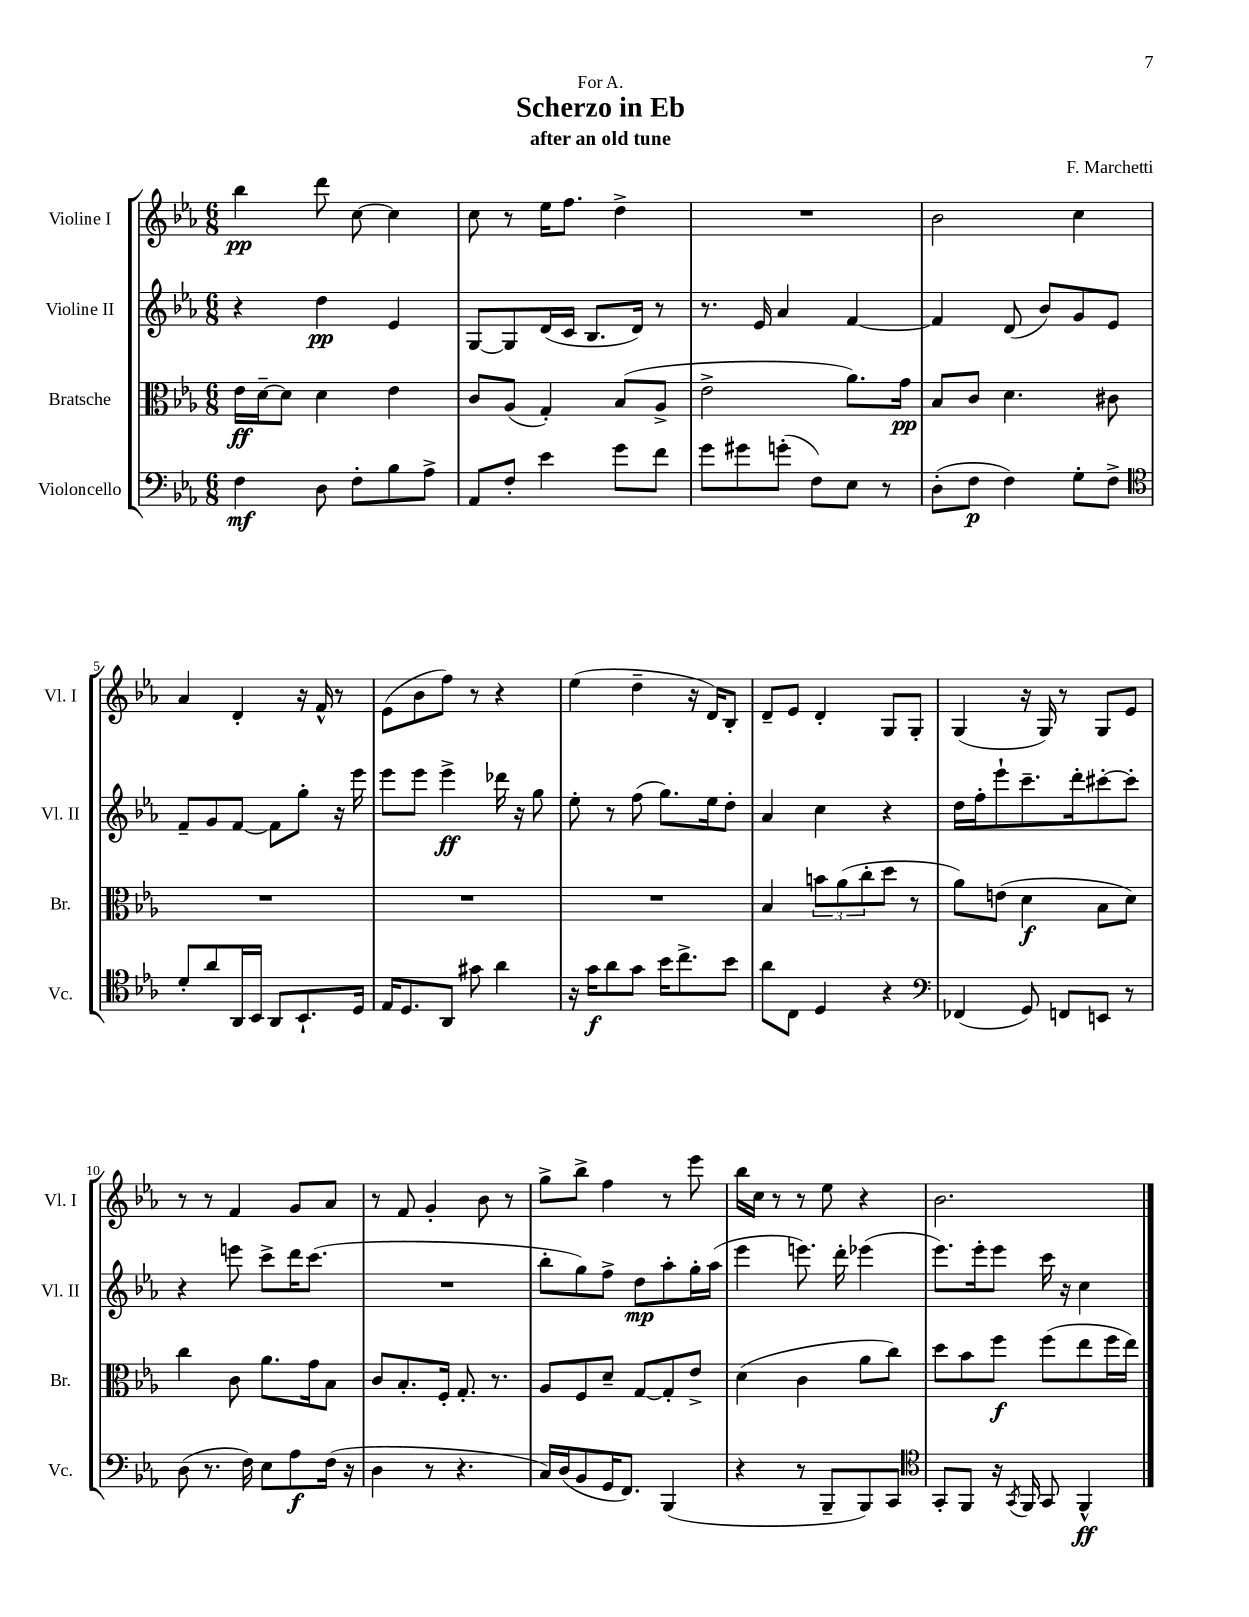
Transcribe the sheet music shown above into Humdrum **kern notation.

**kern	**dynam	**kern	**dynam	**kern	**dynam	**kern	**dynam
*part4	*part4	*part3	*part3	*part2	*part2	*part1	*part1
*staff4	*staff4	*staff3	*staff3	*staff2	*staff2	*staff1	*staff1
*I"Violoncello	*	*I"Bratsche	*	*I"Violine II	*	*I"Violine I	*
*I'Vc.	*	*I'Br.	*	*I'Vl. II	*	*I'Vl. I	*
*clefF4	*	*clefC3	*	*clefG2	*	*clefG2	*
*k[b-e-a-]	*	*k[b-e-a-]	*	*k[b-e-a-]	*	*k[b-e-a-]	*
*M6/8	*	*M6/8	*	*M6/8	*	*M6/8	*
=1	=1	=1	=1	=1	=1	=1	=1
4F\	mf	16e-\LL	ff	4r	.	4bb-\	pp
.	.	[16d~\J	.	.	.	.	.
.	.	8d\J]	.	.	.	.	.
8D\	.	4d\	.	4dd\	pp	8ddd\	.
8F'\L	.	.	.	.	.	[8cc\	.
8B-\	.	4e-\	.	4e-/	.	4cc\]	.
8A-^\J	.	.	.	.	.	.	.
=2	=2	=2	=2	=2	=2	=2	=2
8AA-/L	.	8c/L	.	[8G/L	.	8cc\	.
8F'/J	.	(8A-/J	.	8G/]	.	8r	.
4e-\	.	4G'/)	.	(16d/L	.	16ee-\KL	.
.	.	.	.	16c/JJ	.	8.ff\J	.
.	.	.	.	8.B-/L	.	.	.
8g\L	.	(8B-/L	.	.	.	4dd^\	.
.	.	.	.	16d/Jk)	.	.	.
8f\J	.	8A-^/J	.	8r	.	.	.
=3	=3	=3	=3	=3	=3	=3	=3
8g\L	.	2e-^\	.	8.r	.	2.r	.
8g#X\	.	.	.	.	.	.	.
.	.	.	.	16e-/	.	.	.
(8gn'\J	.	.	.	4a-/	.	.	.
8F\L)	.	.	.	.	.	.	.
8E-\J	.	8.a-\L)	.	[4f/	.	.	.
8r	.	.	.	.	.	.	.
.	.	16g\Jk	pp	.	.	.	.
=4	=4	=4	=4	=4	=4	=4	=4
(8D'\L	.	8B-/L	.	4f/]	.	2b-\	.
8F\J	p	8c/J	.	.	.	.	.
4F\)	.	4.d\	.	(8d/	.	.	.
.	.	.	.	8b-/L)	.	.	.
8G'\L	.	.	.	8g/	.	4cc\	.
8F^\J	.	8c#X\	.	8e-/J	.	.	.
!!LO:LB:g=z
=5	=5	=5	=5	=5	=5	=5	=5
*clefC4	*	*	*	*	*	*	*
8d'/L	.	2.r	.	8f~/L	.	4a-/	.
8a-/	.	.	.	8g/	.	.	.
16AA-/L	.	.	.	[8f/J	.	4d'/	.
16BB-/JJ	.	.	.	.	.	.	.
8AA-/L	.	.	.	8f\L]	.	.	.
8.BB-`/	.	.	.	8gg'\J	.	16r	.
.	.	.	.	.	.	16f^^/	.
.	.	.	.	16r	.	8r	.
16D/Jk	.	.	.	16eee-\	.	.	.
=6	=6	=6	=6	=6	=6	=6	=6
16E-/KL	.	2.r	.	8eee-\L	.	(8e-\L	.
8.D/	.	.	.	.	.	.	.
.	.	.	.	8eee-\J	.	8b-\	.
8AA-/J	.	.	.	4eee-^\	ff	8ff\J)	.
8g#X\	.	.	.	.	.	8r	.
4a-\	.	.	.	16ddd-X\	.	4r	.
.	.	.	.	16r	.	.	.
.	.	.	.	8gg\	.	.	.
=7	=7	=7	=7	=7	=7	=7	=7
16r	.	2.r	.	8ee-'\	.	(4ee-\	.
16g\KL	f	.	.	.	.	.	.
8a-\	.	.	.	8r	.	.	.
8g\J	.	.	.	(8ff\	.	4dd~\	.
16b-\KL	.	.	.	8.gg\L)	.	.	.
8.cc^\	.	.	.	.	.	.	.
.	.	.	.	.	.	16r	.
.	.	.	.	16ee-\k	.	16d/KL)	.
8b-\J	.	.	.	8dd'\J	.	8B-'/J	.
=8	=8	=8	=8	=8	=8	=8	=8
8a-\L	.	4B-/	.	4a-/	.	8d~/L	.
8C\J	.	.	.	.	.	8e-/J	.
4D/	.	12bn\L	.	4cc\	.	4d'/	.
.	.	(12a-\	.	.	.	.	.
.	.	12cc'\	.	.	.	.	.
4r	.	8dd\J	.	4r	.	8G/L	.
.	.	8r	.	.	.	8G'/J	.
=9	=9	=9	=9	=9	=9	=9	=9
*clefF4	*	*	*	*	*	*	*
(4FF-X/	.	8a-\L)	.	16dd\LL	.	(4G/	.
.	.	.	.	16ff'\J	.	.	.
.	.	(8en\J	.	8eee-`\	.	.	.
8GG/)	.	4d\	f	8.ccc~\	.	16r	.
.	.	.	.	.	.	16G/)	.
8FFn/L	.	.	.	.	.	8r	.
.	.	.	.	16ddd'\k	.	.	.
8EEn/J	.	8B-\L	.	[8ccc#X'\	.	8G/L	.
8r	.	8d\J)	.	8ccc#'\J]	.	8e-/J	.
!!LO:LB:g=z
=10	=10	=10	=10	=10	=10	=10	=10
(8D\	.	4cc\	.	4r	.	8r	.
8.r	.	.	.	.	.	8r	.
.	.	8c\	.	8eeen\	.	4f/	.
16F\)	.	.	.	.	.	.	.
8E-\L	.	8.a-\L	.	8ccc^\L	.	.	.
8A-\	f	.	.	16ddd\K	.	8g/L	.
.	.	16g\k	.	(8.ccc\J	.	.	.
(16F\Jk	.	8B-\J	.	.	.	8a-/J	.
16r	.	.	.	.	.	.	.
=11	=11	=11	=11	=11	=11	=11	=11
4D\	.	8c/L	.	2.r	.	8r	.
.	.	8.B-'/	.	.	.	8f/	.
8r	.	.	.	.	.	4g'/	.
.	.	16F'/Jk	.	.	.	.	.
4.r	.	8.G'/	.	.	.	.	.
.	.	.	.	.	.	8b-\	.
.	.	8.r	.	.	.	.	.
.	.	.	.	.	.	8r	.
=12	=12	=12	=12	=12	=12	=12	=12
16C/LL)	.	8A-/L	.	8bb-'\L	.	8gg^\L	.
(16D/J	.	.	.	.	.	.	.
8BB-/	.	8F/	.	8gg\)	.	8bb-^\J	.
16GG/K	.	8d~/J	.	8ff^\J	.	4ff\	.
8.FF/J)	.	.	.	.	.	.	.
.	.	[8G/L	.	8dd\L	mp	.	.
(4BBB-/	.	8G'/]	.	8aa-'\	.	8r	.
.	.	8e-^/J	.	16gg'\L	.	8eee-\	.
.	.	.	.	(16aa-\JJ	.	.	.
=13	=13	=13	=13	=13	=13	=13	=13
4r	.	(4d\	.	4eee-\	.	16bb-\LL	.
.	.	.	.	.	.	16cc\JJ	.
.	.	.	.	.	.	8r	.
8r	.	4c\	.	8.eeen\)	.	8r	.
8BBB-~/L	.	.	.	.	.	8ee-\	.
.	.	.	.	16ddd'\	.	.	.
8BBB-/)	.	8a-\L	.	(4eee-X\	.	4r	.
8CC/J	.	8cc\J)	.	.	.	.	.
=14	=14	=14	=14	=14	=14	=14	=14
*clefC4	*	*	*	*	*	*	*
8GG'/L	.	8dd\L	.	8.eee-\L)	.	2.b-\	.
8FF/J	.	8b-\	.	.	.	.	.
.	.	.	.	16eee-'\k	.	.	.
16r	.	8ff\J	f	8eee-\J	.	.	.
8qGG/	.	.	.	.	.	.	.
16FF/	.	.	.	.	.	.	.
8GG/	.	(8ff\L	.	16ccc\	.	.	.
.	.	.	.	16r	.	.	.
4FF^^/	ff	8ee-\	.	4cc\	.	.	.
.	.	16ff\L	.	.	.	.	.
.	.	16ee-\JJ)	.	.	.	.	.
==	==	==	==	==	==	==	==
*-	*-	*-	*-	*-	*-	*-	*-
